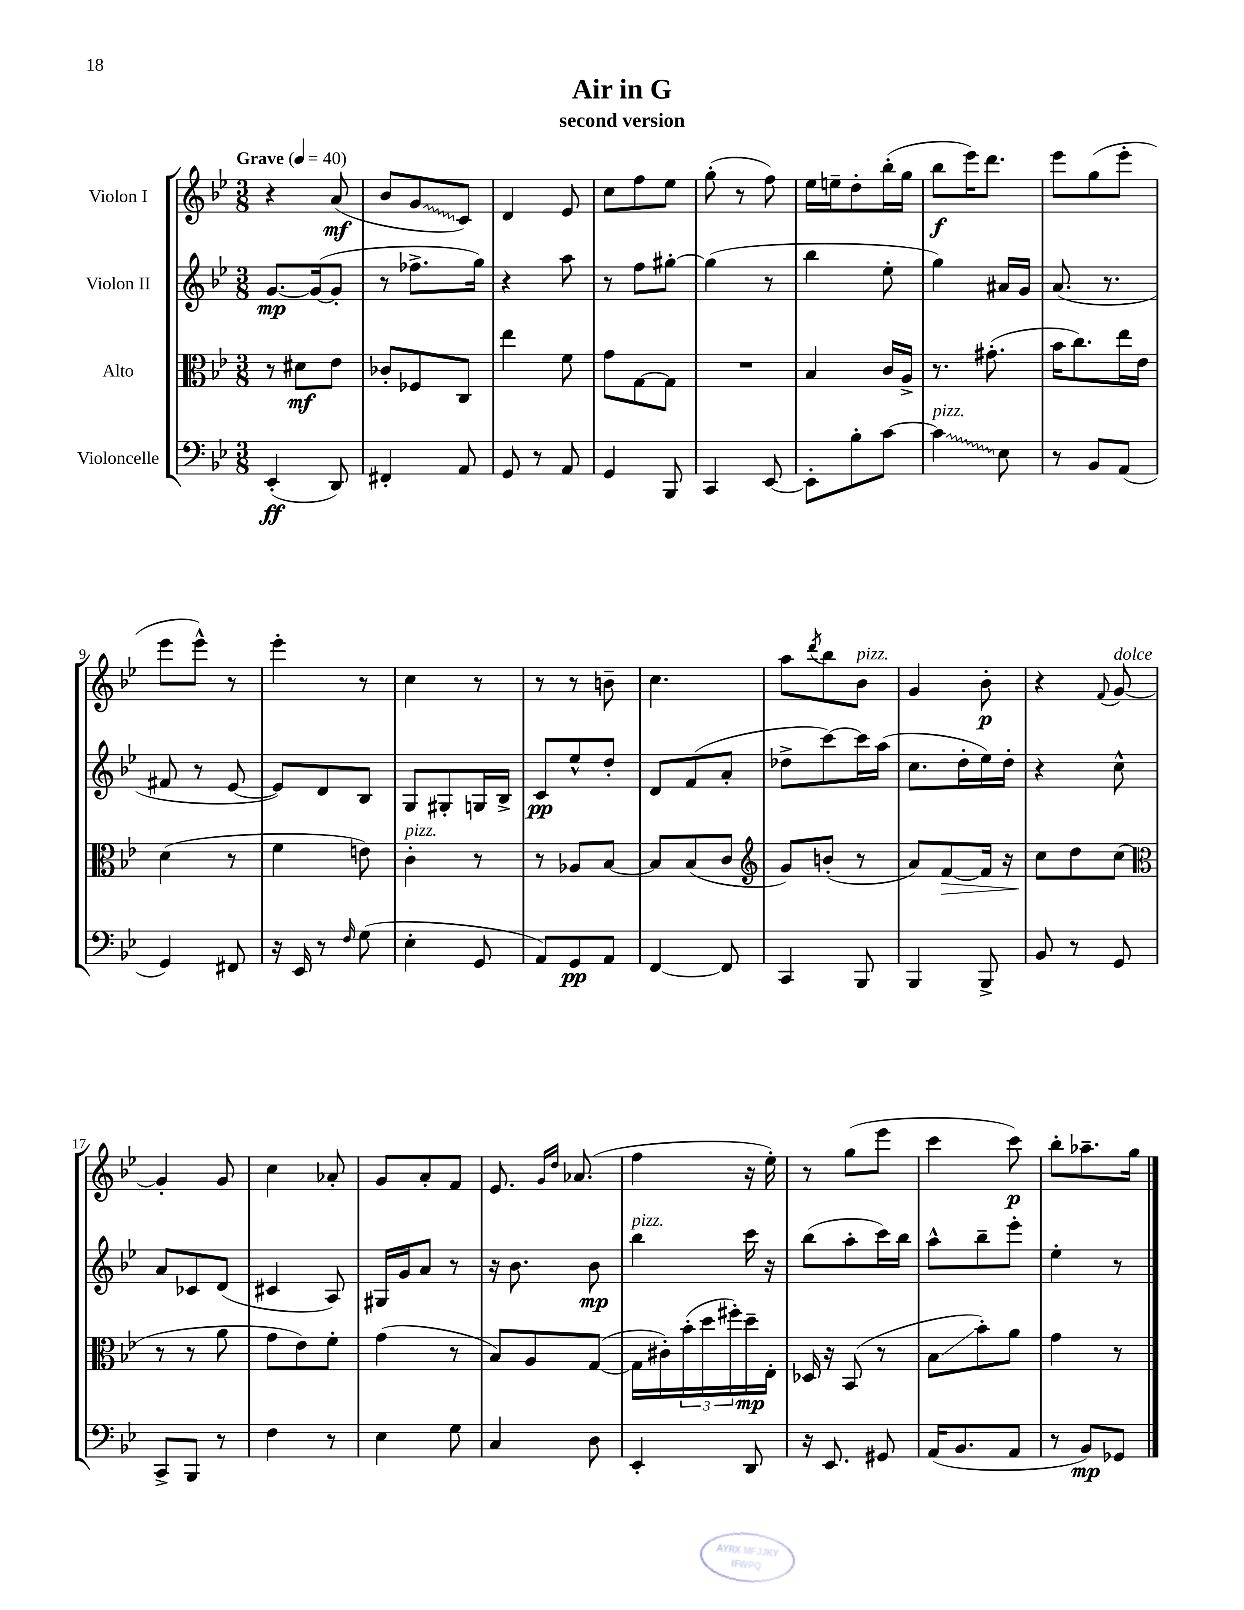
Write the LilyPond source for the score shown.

\header { title = "Air in G" subtitle = "second version" }
<<
\new StaffGroup <<
\new Staff = "s0" \with { instrumentName = "Violon I" } {
    \clef treble \key bes \major \numericTimeSignature \time 3/8 \tempo "Grave" 4 = 40
    r4 a'8\mf( |
    bes'8 \once \override Glissando.style = #'zigzag g'8\glissando c'8) |
    d'4 ees'8 |
    c''8 f''8 ees''8 |
    g''8-.( r8 f''8) |
    ees''16 e''16-- d''8-. bes''16-.( g''16 |
    bes''8\f ees'''16) d'''8. |
    ees'''8 g''8( ees'''8-. |
    ees'''8 ees'''8-^) r8 |
    ees'''4-. r8 |
    c''4 r8 |
    r8 r8 b'8-- |
    c''4. |
    a''8 \acciaccatura { d'''8 } bes''8 bes'8^\markup { \italic "pizz." } |
    g'4 bes'8-.\p |
    r4 \appoggiatura { f'8 } g'8~^\markup { \italic "dolce" } |
    g'4-. g'8 |
    c''4 aes'8-. |
    g'8 a'8-. f'8 |
    ees'8. \grace { g'16 d''16 } aes'8.( |
    f''4 r16 ees''16-.) |
    r8 g''8( ees'''8 |
    c'''4 c'''8\p) |
    bes''8-. aes''8.-- g''16 \bar "|." |
}
\new Staff = "s1" \with { instrumentName = "Violon II" } {
    \clef treble \key bes \major \numericTimeSignature \time 3/8
    g'8.~\mp g'16~( g'8-. |
    r8 fes''8.-> g''16) |
    r4 a''8 |
    r8 f''8 gis''8~-. |
    gis''4( r8 |
    bes''4 ees''8-. |
    g''4) ais'16 g'16 |
    a'8.( r8. |
    fis'8 r8 ees'8~ |
    ees'8) d'8 bes8 |
    g8 gis8-. g16 bes16-> |
    c'8\pp ees''8-^ d''8-. |
    d'8 f'8( a'8-. |
    des''8-> c'''8~) c'''16 a''16( |
    c''8. d''16-. ees''16) d''16-. |
    r4 c''8-^ |
    a'8 ces'8 d'8( |
    cis'4 a8) |
    gis16 g'16 a'8 r8 |
    r16 bes'8. bes'8\mp |
    bes''4^\markup { \italic "pizz." } c'''16 r16 |
    bes''8( a''8-. c'''16) bes''16 |
    a''8-^ bes''8-- ees'''8-. |
    ees''4-. r8 \bar "|." |
}
\new Staff = "s2" \with { instrumentName = "Alto" } {
    \clef alto \key bes \major \numericTimeSignature \time 3/8
    r8 dis'8\mf ees'8 |
    ces'8-. fes8 c8 |
    ees''4 f'8 |
    g'8 g8~ g8 |
    R4. |
    bes4 c'16 a16-> |
    r8. gis'8.-.( |
    bes'16 c''8.) ees''16 ees'16 |
    d'4( r8 |
    f'4 e'8) |
    c'4-.^\markup { \italic "pizz." } r8 |
    r8 aes8 bes8~ |
    bes8 bes8( c'8 |
    \clef treble g'8) b'8-.( r8 |
    a'8) f'8~\> f'16 r16 |
    c''8\! d''8 c''8( |
    \clef alto r8 r8 a'8 |
    g'8 ees'8) f'8-. |
    g'4( r8 |
    bes8) a8 g8~( |
    g16 cis'16-.) \tuplet 3/2 { bes'16-.( d''16 fis''16-.) } d''16--\mp ees16-. |
    des16 r16 bes,8( r8 |
    bes8\glissando bes'8-.) a'8 |
    g'4 r8 \bar "|." |
}
\new Staff = "s3" \with { instrumentName = "Violoncelle" } {
    \clef bass \key bes \major \numericTimeSignature \time 3/8
    ees,4-.\ff( d,8) |
    fis,4-. a,8 |
    g,8 r8 a,8 |
    g,4 bes,,8 |
    c,4 ees,8~ |
    ees,8-. bes8-. c'8~ |
    \once \override Glissando.style = #'zigzag c'4\glissando^\markup { \italic "pizz." } ees8 |
    r8 bes,8 a,8( |
    g,4) fis,8 |
    r16 ees,16 r8 \grace { f16 } g8( |
    ees4-. g,8 |
    a,8) g,8\pp a,8 |
    f,4~ f,8 |
    c,4 bes,,8 |
    bes,,4 bes,,8-> |
    bes,8 r8 g,8 |
    c,8-> bes,,8 r8 |
    f4 r8 |
    ees4 g8 |
    c4 d8 |
    ees,4-. d,8 |
    r16 ees,8. gis,8 |
    a,16( bes,8. a,8 |
    r8 bes,8\mp) ges,8 \bar "|." |
}
>>
>>
